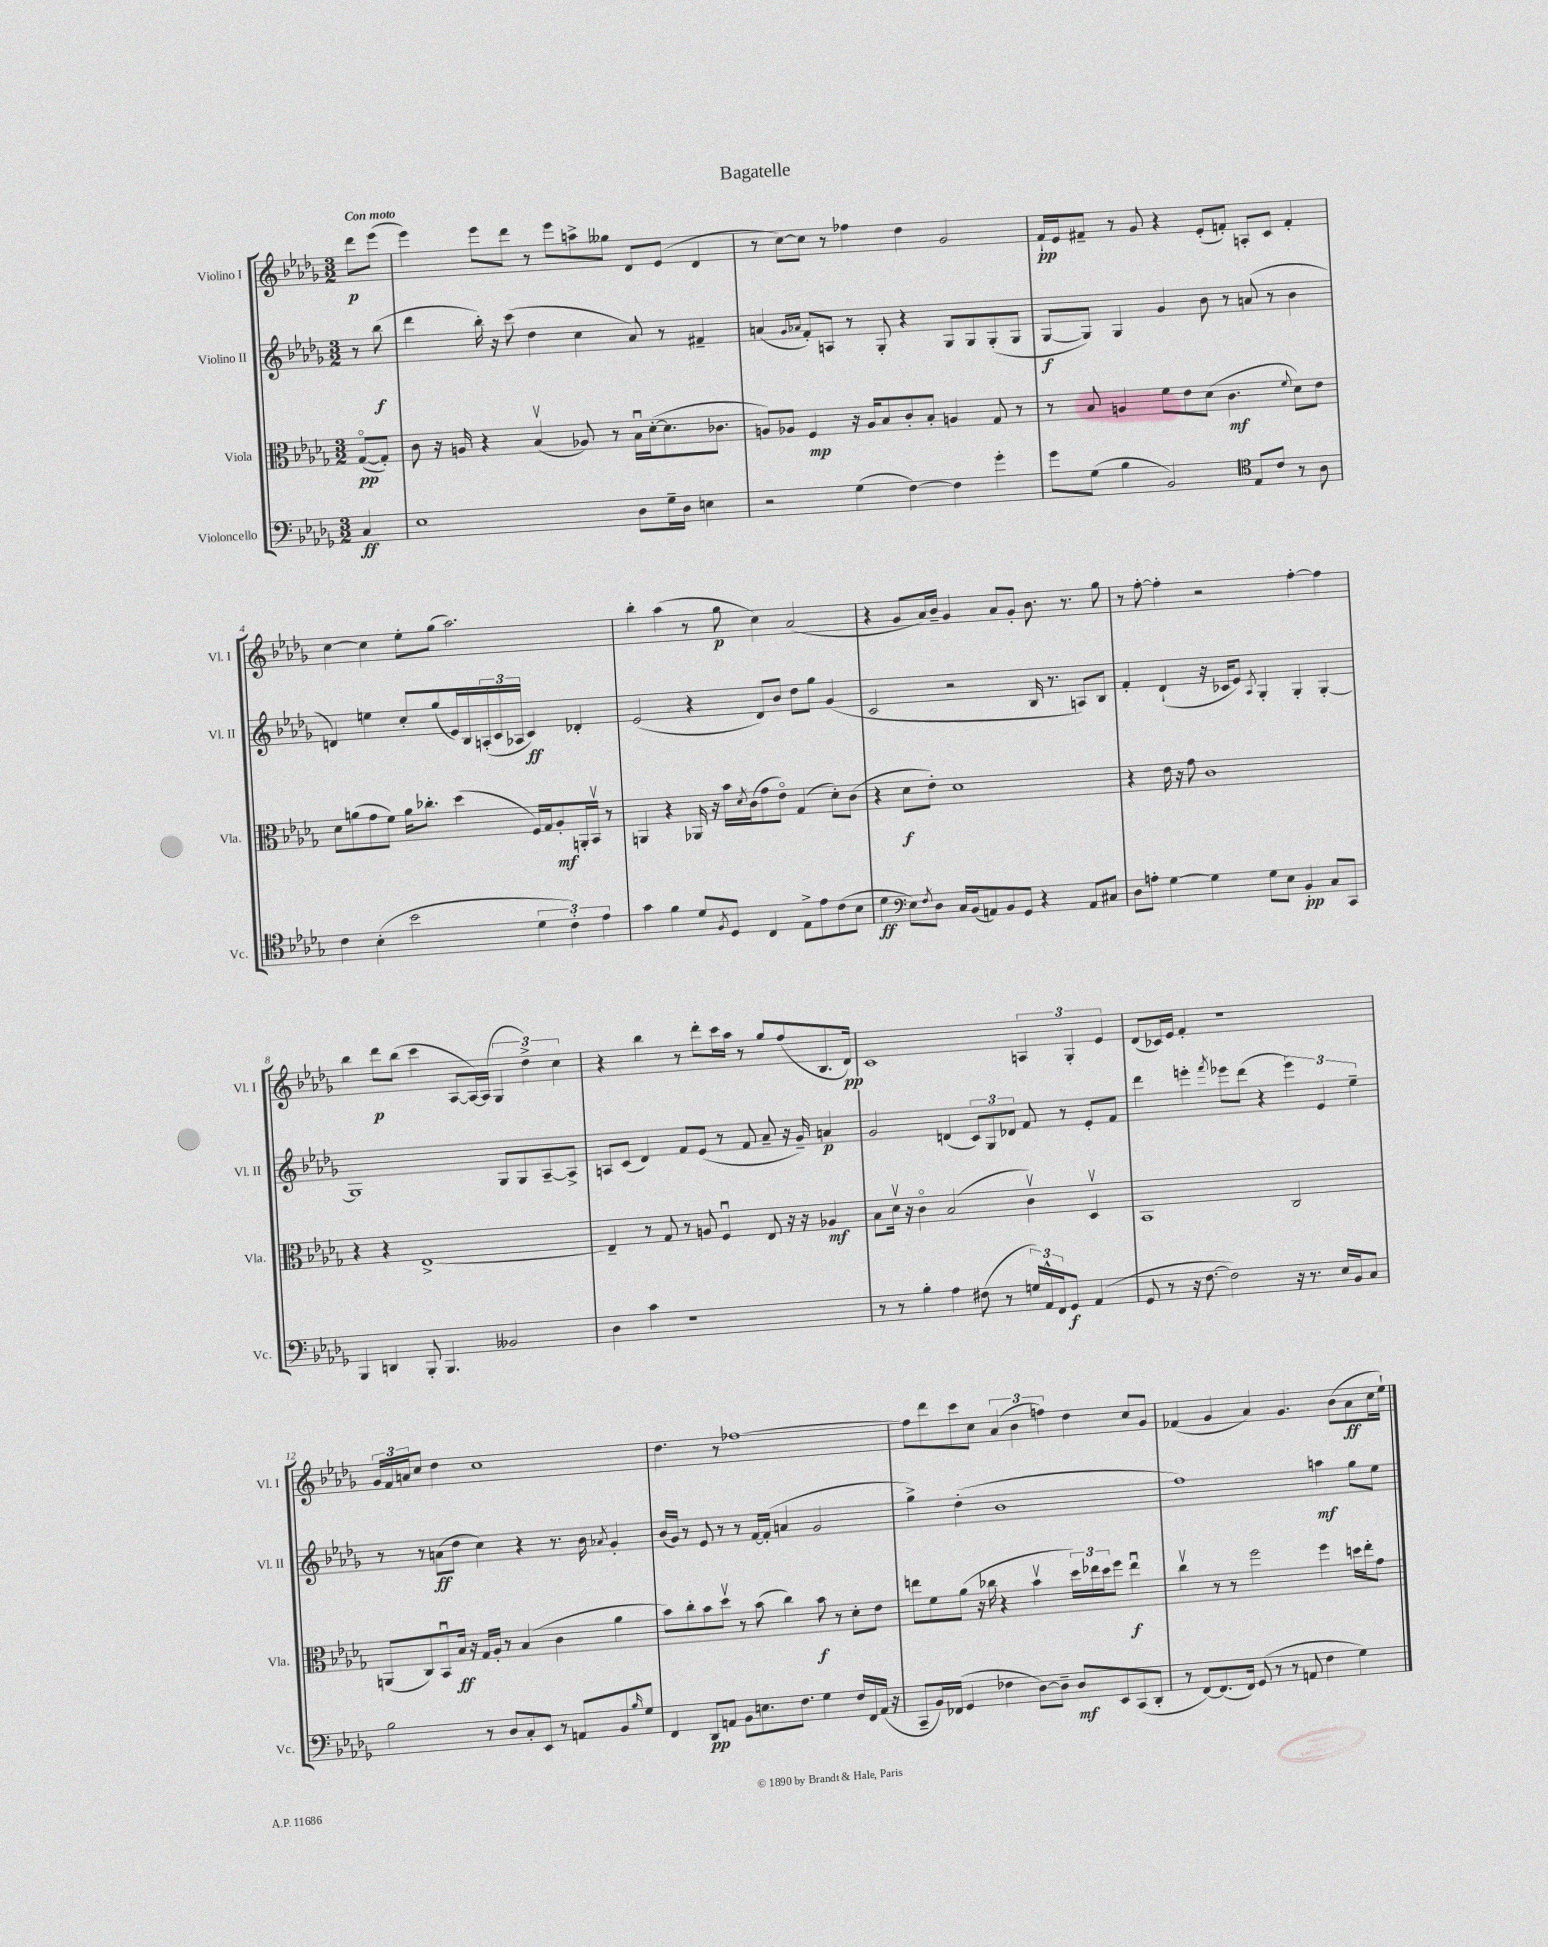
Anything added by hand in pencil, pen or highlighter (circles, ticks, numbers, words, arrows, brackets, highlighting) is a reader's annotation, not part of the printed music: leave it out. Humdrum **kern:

**kern	**dynam	**kern	**dynam	**kern	**dynam	**kern	**dynam
*part4	*part4	*part3	*part3	*part2	*part2	*part1	*part1
*staff4	*staff4	*staff3	*staff3	*staff2	*staff2	*staff1	*staff1
*I"Violoncello	*	*I"Viola	*	*I"Violino II	*	*I"Violino I	*
*I'Vc.	*	*I'Vla.	*	*I'Vl. II	*	*I'Vl. I	*
*clefF4	*	*clefC3	*	*clefG2	*	*clefG2	*
*k[b-e-a-d-g-]	*	*k[b-e-a-d-g-]	*	*k[b-e-a-d-g-]	*	*k[b-e-a-d-g-]	*
*M3/2	*	*M3/2	*	*M3/2	*	*M3/2	*
=	=	=	=	=	=	=	=
!	!	!	!	!	!	!LO:TX:a:B:t=Con moto	!
4C/	ff	([8G-/L	pp	8r	.	8ddd-\L	p
.	.	8G-'/J])	.	(8bb-\	f	(8eee-\J	.
=1	=1	=1	=1	=1	=1	=1	=1
1E-	.	8c\	.	4ddd-\	.	4eee-\)	.
.	.	16r	.	.	.	.	.
.	.	16An/	.	.	.	.	.
.	.	4r	.	16bb-'\)	.	8eee-\L	.
.	.	.	.	16r	.	.	.
.	.	.	.	(8ccc\	.	8ddd-\J	.
.	.	(4B-v/	.	4dd-\	.	8r	.
.	.	.	.	.	.	8eee-\L	.
.	.	8A-X/)	.	4cc\	.	8aan^\	.
.	.	8r	.	.	.	8gg--X\J	.
8D-\L	.	16B-u\LL	.	8a-/)	.	8d-/L	.
.	.	([16d-'\J	.	.	.	.	.
16G-~\L	.	8.d-\]	.	8r	.	(8e-/J	.
16D-\JJ	.	.	.	.	.	.	.
4En\	.	.	.	4f#X~/	.	4d-/	.
.	.	8.c-X\J	.	.	.	.	.
=2	=2	=2	=2	=2	=2	=2	=2
2r	.	8An/L)	.	(4an/	.	8r	.
.	.	8A-X/J	.	.	.	[8cc\L)	.
.	.	.	.	16qqg-/LL	.	.	.
.	.	.	.	16qqa-X/JJ	.	.	.
.	.	4F/	mp	8f'/L)	.	8cc\J]	.
.	.	.	.	8An/J	.	8r	.
(4G-\	.	16r	.	8r	.	4ff-X\	.
.	.	16A-/KL	.	.	.	.	.
.	.	8B-/	.	8G-'/	.	.	.
[4F\)	.	8c'/	.	4r	.	4dd-\	.
.	.	8B-'/J	.	.	.	.	.
4F\]	.	4An/	.	8G-/L	.	2g-/	.
.	.	.	.	8G-/	.	.	.
4g-'\	.	8G-/	.	(8G-'/	.	.	.
.	.	8r	.	8G-/J	.	.	.
=3	=3	=3	=3	=3	=3	=3	=3
8g-\L	.	8r	.	[8G-/L	f	16f`/LL	pp
.	.	.	.	.	.	16e-/J	.
(8G-\J	.	8B-/	.	8G-/J])	.	8f#X~/J	.
4B-\	.	4An/	.	4G-/	.	8r	.
.	.	.	.	.	.	8g-/	.
2BB-/)	.	8f\L	.	4g-/	.	4r	.
.	.	8e-\	.	.	.	.	.
.	.	(8d-\J	.	8b-\	.	(8e-'/L	.
.	.	4.c\	mf	8r	.	8fn'/J)	.
*clefC4	*	*	*	*	*	*	*
8E-/L	.	.	.	(8an/	.	8An'/L	.
8c/J	.	.	.	8r	.	8c/J	.
.	.	8qqf/	.	.	.	.	.
8r	.	8d-\L)	.	4b-\	.	4f'/	.
8A-\	.	8e-\J	.	.	.	.	.
!!LO:LB:g=z
=4	=4	=4	=4	=4	=4	=4	=4
4c\	.	8d-\L	.	4dn/)	.	[4cc\	.
.	.	(8an\	.	.	.	.	.
(4B-'\	.	8g-\	.	4een\	.	4cc\]	.
.	.	8f\J)	.	.	.	.	.
2b-\	.	16a\KL	.	8cc'/L	.	8ee-'\L	.
.	.	8.cc-X'\J	.	.	.	.	.
.	.	.	.	(8gg-/	.	(8gg-\J	.
.	.	(4dd-\	.	16e-/L)	.	2.aa-\)	.
.	.	.	.	16B-/	.	.	.
.	.	.	.	(24An'/	.	.	.
.	.	.	.	24c/	.	.	.
.	.	.	.	24A-X/JJ	.	.	.
6d-\	.	16F/LL)	.	4c/)	ff	.	.
.	.	16G-/J	.	.	.	.	.
.	.	8A-'/	mf	.	.	.	.
6c'\)	.	.	.	.	.	.	.
.	.	16AAn'/L	.	4d-X'/	.	.	.
.	.	16BB-v/JJ	.	.	.	.	.
6e-\	.	.	.	.	.	.	.
.	.	8r	.	.	.	.	.
=5	=5	=5	=5	=5	=5	=5	=5
4g-\	.	4AAn/	.	(2e-/	.	4bb-'\	.
4f\	.	4r	.	.	.	(4aa-\	.
8d-/L	.	16AA-X/	.	4r	.	8r	.
.	.	16r	.	.	.	.	.
8qF/	.	.	.	.	.	.	.
8D-/J	.	16b-\LL	.	.	.	8gg-\	p
.	.	8qd-/	.	.	.	.	.
.	.	(16c\J	.	.	.	.	.
4C/	.	8g-\	.	8d-/L)	.	4cc\)	.
.	.	8e-\J)	.	8b-/J	.	.	.
8E-^\L	.	(4G-/	.	8dd-\L	.	(2a-/	.
8e-\	.	.	.	8gg-\J	.	.	.
(8c\	.	8d-'\L)	.	(4g-/	.	.	.
8B-\J	.	(8c\J	.	.	.	.	.
=6	=6	=6	=6	=6	=6	=6	=6
4d-\	ff	4r	.	2c/	.	4r	.
*clefF4	*	*	*	*	*	*	*
8E-\L)	.	8d-\L	f	.	.	8g-/L	.
8qF/	.	.	.	.	.	.	.
8D-\J	.	8e-'\J)	.	.	.	16a-/L)	.
.	.	.	.	.	.	16b-~/JJ	.
16C/LL	.	1d-	.	2r	.	4g-/	.
(16BB-/J	.	.	.	.	.	.	.
8AAn/)	.	.	.	.	.	.	.
8BB-/	.	.	.	.	.	8a-/L	.
8GG-/J	.	.	.	.	.	8g-'/J	.
4r	.	.	.	16B-/	.	8.b-\	.
.	.	.	.	8.r	.	.	.
.	.	.	.	.	.	8.r	.
8AA/L	.	.	.	8An/L)	.	.	.
8C#X/J	.	.	.	8B-/J	.	8gg-\	.
=7	=7	=7	=7	=7	=7	=7	=7
8D-\L	.	4r	.	4f'/	.	8r	.
8An'\J	.	.	.	.	.	[8ff'\	.
[4G-\	.	16e-\	.	(4d-`/	.	4ff'\]	.
.	.	16r	.	.	.	.	.
.	.	8g-\	.	.	.	.	.
4G-\]	.	1c	.	16r	.	2r	.
.	.	.	.	16c-X/KL	.	.	.
.	.	.	.	8e-/J)	.	.	.
.	.	.	.	8qA-/	.	.	.
8G-\L	.	.	.	4G-'/	.	.	.
8E-\J	.	.	.	.	.	.	.
4BB-'/	pp	.	.	4G-'/	.	[4ff'\	.
8C/L	.	.	.	[4G-'/	.	4ff\]	.
8CC/J	.	.	.	.	.	.	.
!!LO:LB:g=z
=8	=8	=8	=8	=8	=8	=8	=8
4BBB-/	.	4r	.	1G-]	.	4bb-\	.
4DDn/	.	4r	.	.	.	8ddd-\L	p
.	.	.	.	.	.	(8bb-\J	.
8BBB-'/	.	[1E-^	.	.	.	4ccc\	.
4.BBB-/	.	.	.	.	.	.	.
.	.	.	.	.	.	[8A-/L	.
.	.	.	.	.	.	16A-/L_)	.
.	.	.	.	.	.	(16A-/JJ]	.
2BB--X/	.	.	.	8G-/L	.	6G-/	.
.	.	.	.	8G-/	.	.	.
.	.	.	.	.	.	6dd-^\)	.
.	.	.	.	[8A-~/	.	.	.
.	.	.	.	.	.	6cc\	.
.	.	.	.	8A-^/J]	.	.	.
=9	=9	=9	=9	=9	=9	=9	=9
4D-\	.	4E-~/]	.	8An/L	.	4r	.
.	.	.	.	(8c/J	.	.	.
4c\	.	8r	.	4d-/)	.	4bb-\	.
.	.	8G-/	.	.	.	.	.
1r	.	8r	.	8f/L	.	8r	.
.	.	8An/	.	(8e-/J	.	8ddd-'\L	.
.	.	4Fu/	.	8r	.	16ccc\L	.
.	.	.	.	.	.	16aa-\JJ	.
.	.	.	.	8f/	.	8r	.
.	.	8E-/	.	8a-~/	.	8gg-/L	.
.	.	16r	.	16r	.	(8ff/	.
.	.	16r	.	16g-~/)	.	.	.
.	.	4A-X/	mf	4an/	p	8.B-/	.
.	.	.	.	.	.	16d-/Jk)	pp
=10	=10	=10	=10	=10	=10	=10	=10
8r	.	8B-\L	.	2g-/	.	1c	.
8r	.	16d-v\Jk	.	.	.	.	.
.	.	16r	.	.	.	.	.
4B-'\	.	4c\	.	.	.	.	.
4A-\	.	(2B-/	.	(4dn/	.	.	.
(8F#X\	.	.	.	12c/L)	.	.	.
.	.	.	.	12G-/	.	.	.
8r	.	.	.	.	.	.	.
.	.	.	.	12d-X/J	.	.	.
24Gn/LL)	.	4cv\)	.	8f/	.	6An/	.
24AA-^^/	.	.	.	.	.	.	.
24FF/J	.	.	.	.	.	.	.
8GG-/J	f	.	.	8r	.	.	.
.	.	.	.	.	.	6G-'/	.
(4AA-/	.	4D-v/	.	8e-'/L	.	.	.
.	.	.	.	.	.	6e-/	.
.	.	.	.	8f/J	.	.	.
=11	=11	=11	=11	=11	=11	=11	=11
8GG-/	.	1BB-	.	4ddd-\	.	(8d-/L	.
8r	.	.	.	.	.	16c-X/L)	.
.	.	.	.	.	.	16e-/JJ	.
16r	.	.	.	4eeen'\	.	4f'/	.
[8.F\	.	.	.	.	.	.	.
.	.	.	.	8qfff/	.	.	.
2F\])	.	.	.	8eee-X\L	.	1r	.
.	.	.	.	(8ddd-\J	.	.	.
.	.	.	.	4r	.	.	.
16r	.	2C/	.	6eee-\)	.	.	.
8.r	.	.	.	.	.	.	.
.	.	.	.	6e-/	.	.	.
16E-/LL	.	.	.	.	.	.	.
16BB-/J	.	.	.	.	.	.	.
.	.	.	.	6ee-~\	.	.	.
8C/J	.	.	.	.	.	.	.
!!LO:LB:g=z
=12	=12	=12	=12	=12	=12	=12	=12
2B-\	.	(8AAn/L	.	8r	.	24g-/LL	.
.	.	.	.	.	.	24f/	.
.	.	.	.	.	.	24an/J	.
.	.	8C/)	.	8r	.	8cc/J	.
.	.	8BB-u/	.	(8an\L	ff	4dd-\	.
.	.	16B-/Jk	ff	8dd-\J	.	.	.
.	.	16r	.	.	.	.	.
8r	.	16G-/LL	.	4cc\)	.	1cc	.
.	.	16A-'/JJ	.	.	.	.	.
8D-/L	.	8r	.	.	.	.	.
8C'/	.	(4B-/	.	4r	.	.	.
8EE-/J	.	.	.	.	.	.	.
8r	.	4c\	.	8.r	.	.	.
8AAn/L	.	.	.	.	.	.	.
.	.	.	.	16b-\	.	.	.
.	.	.	.	8qa-X/	.	.	.
8BB-/	.	4a-\	.	4g-'/	.	.	.
16qqB-/	.	.	.	.	.	.	.
8G-/J	.	.	.	.	.	.	.
=13	=13	=13	=13	=13	=13	=13	=13
4FF/	.	8b-\L)	.	(16b-/LL	.	4.dd-\	.
.	.	.	.	16g-/JJ)	.	.	.
.	.	8cc'\	.	8r	.	.	.
8DD-/L	pp	8b-\	.	8e-/	.	.	.
8AAn/J	.	8dd-v\J	.	8r	.	8r	.
8BB-\L	.	8r	.	8r	.	[1ff-X	.
8.En\	.	(8b-\	.	[16f/LL	.	.	.
.	.	.	.	(16f'/JJ]	.	.	.
.	.	4cc\)	.	4an/	.	.	.
8.F\J	.	.	.	.	.	.	.
4G-\	.	8b-\	f	2g-/	.	.	.
.	.	8r	.	.	.	.	.
16F/LL	.	8d-'\L	.	.	.	.	.
16FF/	.	.	.	.	.	.	.
(16AA/JJ	.	8e-\J	.	.	.	.	.
16r	.	.	.	.	.	.	.
=14	=14	=14	=14	=14	=14	=14	=14
8CC~/L	.	8een\L	.	4gg-^\)	.	8ff-\L]	.
16BB-/L)	.	8f\	.	.	.	8ddd-\	.
(16FF-X/JJ	.	.	.	.	.	.	.
4GG-/	.	(8a-\J	.	(4dd-'\	.	8ccc\	.
.	.	16r	.	.	.	8cc\J	.
.	.	16cc-X\	.	.	.	.	.
4F-X\	.	4r	.	1b-	.	(6a-/	.
.	.	.	.	.	.	6b-\	.
[8D-\L)	.	4b-v\	.	.	.	.	.
.	.	.	.	.	.	6ffn\)	.
8D-~\J]	.	.	.	.	.	.	.
8D-/L	mf	24dd-\LL)	.	.	.	4dd-\	.
.	.	24ee-X\	.	.	.	.	.
.	.	24dd-\J	.	.	.	.	.
8EE-/	.	8ff\J	.	.	.	.	.
(8CC/	.	4ee-u\	f	.	.	8cc/L	.
8DD-'/J	.	.	.	.	.	8g-/J	.
=15	=15	=15	=15	=15	=15	=15	=15
8r	.	4ccv\	.	1ff)	.	(4f-X/	.
[8FF/L)	.	.	.	.	.	.	.
(8.FF/]	.	8r	.	.	.	4g-/	.
.	.	8r	.	.	.	.	.
16FF/Jk)	.	.	.	.	.	.	.
(8GG-/	.	2ff\	.	.	.	4a-/)	.
8r	.	.	.	.	.	.	.
8r	.	.	.	.	.	4.g-/	.
8AAn/	.	.	.	.	.	.	.
4F\	.	4ff\	.	4aan\	mf	.	.
.	.	.	.	.	.	(8b-\L	.
4G-\)	.	16ddn\LL	.	8gg-\L	.	8a-\	ff
.	.	16ee-'\J	.	.	.	.	.
.	.	8g-\J	.	8ee-\J	.	16cc\L	.
.	.	.	.	.	.	16ee-`\JJ)	.
==	==	==	==	==	==	==	==
*-	*-	*-	*-	*-	*-	*-	*-
